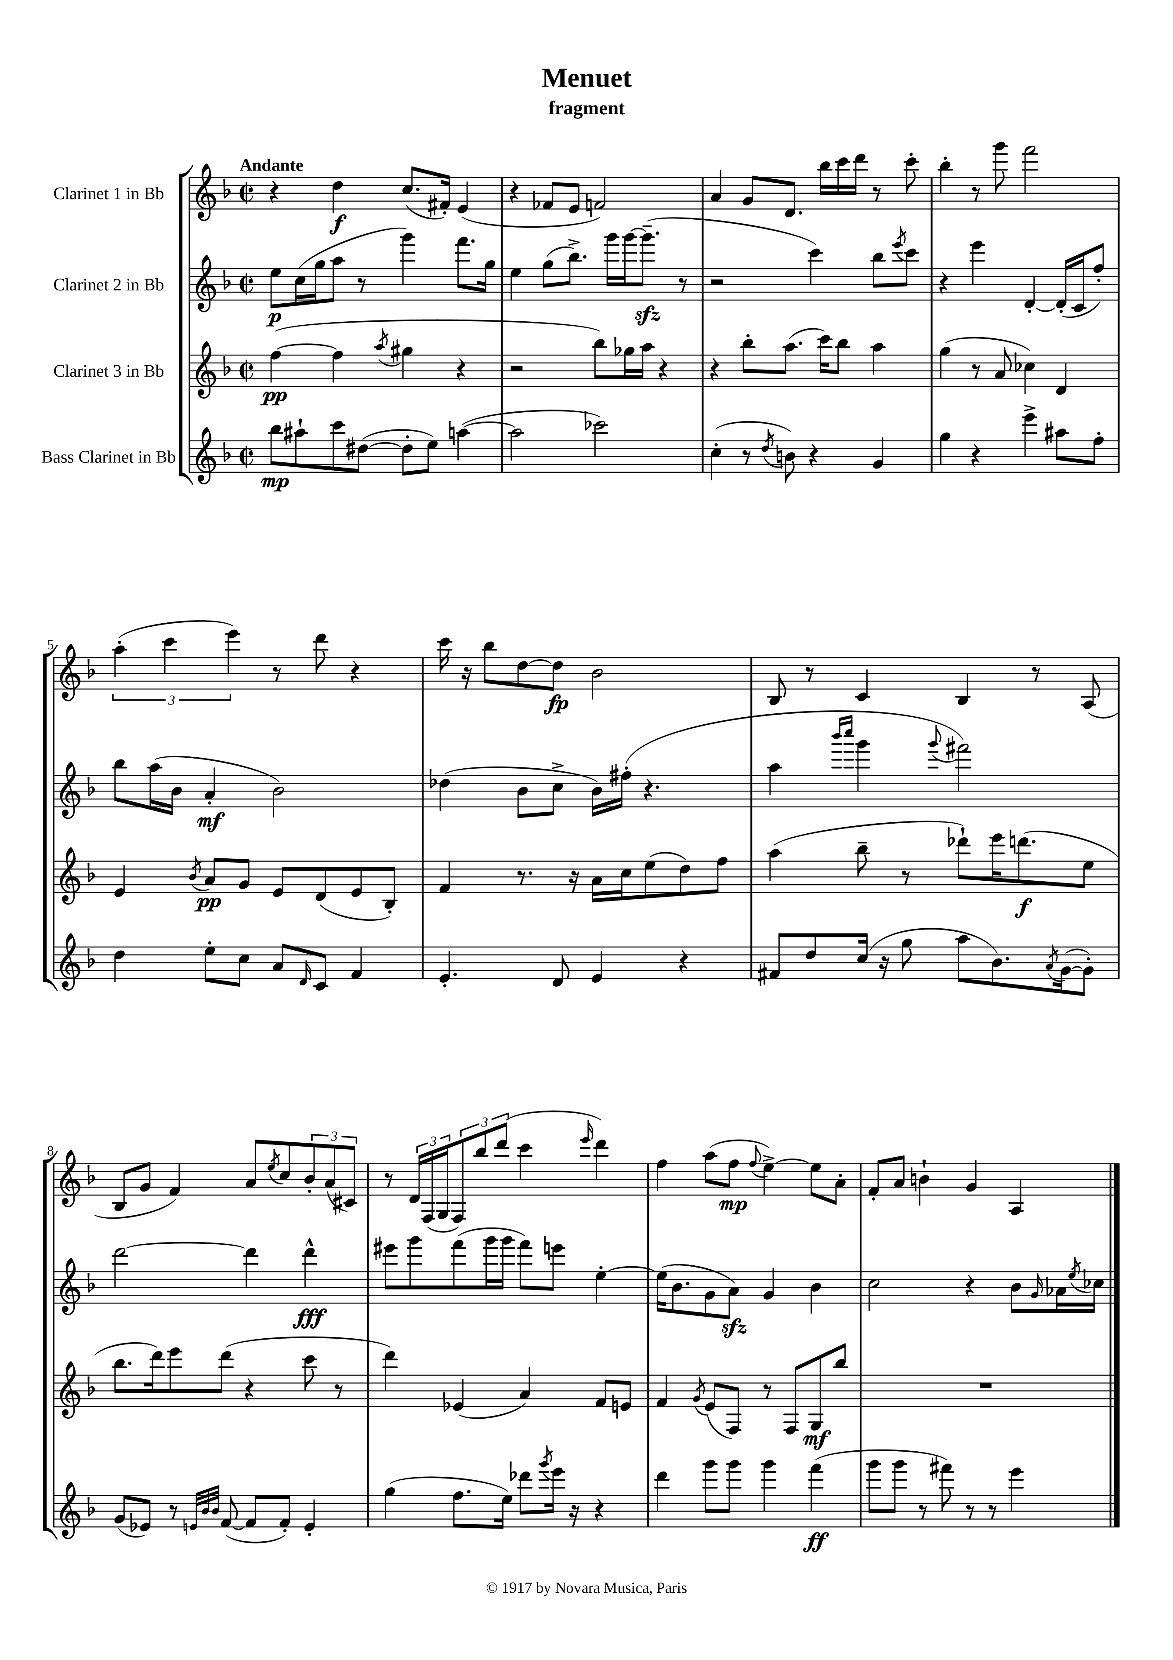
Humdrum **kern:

**kern	**kern	**kern	**kern
*staff4	*staff3	*staff2	*staff1
*clefG2	*clefG2	*clefG2	*clefG2
*k[b-]	*k[b-]	*k[b-]	*k[b-]
*M2/2	*M2/2	*M2/2	*M2/2
*met(c|)	*met(c|)	*met(c|)	*met(c|)
8bb-	([4ff	8ee	4r
8aa#`	.	(16cc	.
.	.	16gg	.
8ccc	4ff]	8aa	4dd
([8dd#	.	8r	.
.	8qaa	.	.
8dd#']	4gg#	4ggg)	(8.cc
8ee)	.	.	.
.	.	.	16f#')
([4aa	4r	8.fff	(4e
.	.	16gg	.
=	=	=	=
2aa]	2r	4ee	4r
.	.	(8gg	8f-
.	.	8.bb-^)	8e
2ccc-)	8bb-)	.	2f)
.	.	16ggg	.
.	16gg-	[16ggg	.
.	16aa	(8.ggg~]	.
.	4r	.	.
.	.	8r	.
=	=	=	=
(4cc'	4r	2r	4a
8r	8bb-'	.	8g
8qdd	.	.	.
8b)	(8.aa	.	8.d
4r	.	4ccc)	.
.	16ccc)	.	16bb-
.	8bb-	.	16ccc
.	.	.	16ddd
4g	4aa	8bb-	8r
.	.	8qeee	.
.	.	8ccc	8ccc'
=	=	=	=
4gg	(4gg	4r	4bb-'
4r	8r	4eee	8r
.	8a	.	8ggg
4eee^	4cc-)	[4d'	2fff
8aa#	4d	(16d']	.
.	.	16c	.
8ff'	.	8ff')	.
=	=	=	=
4dd	4e	8bb-	(6aa'
.	.	(16aa	.
.	.	.	6ccc
.	.	16b-	.
.	8qb-	.	.
8ee'	8a	4a'	.
.	.	.	6eee)
8cc	8g	.	.
8a	8e	2b-)	8r
16qqd	.	.	.
8c	(8d	.	8ddd
4f	8e	.	4r
.	8B-')	.	.
=	=	=	=
4.e'	4f	(4dd-	16ccc
.	.	.	16r
.	.	.	8bb-
.	8.r	8b-	[8dd
8d	.	8cc^	8dd]
.	16r	.	.
4e	16a	16b-)	2b-
.	16cc	(16ff#'	.
.	(8ee	4.r	.
4r	8dd)	.	.
.	8ff	.	.
=	=	=	=
8f#	(4aa	4aa	8B-
8dd	.	.	8r
.	.	16qqbbb-	.
.	.	16qqcccc	.
(16cc	8bb-~	4ggg	4c
16r	.	.	.
8gg	8r	.	.
.	.	8qqggg	.
8aa	8ddd-`)	2fff#)	4B-
8.b-)	16eee	.	.
.	(8.ddd	.	.
.	.	.	8r
8qa	.	.	.
([16g	.	.	.
8g'])	8ee	.	(8A
=	=	=	=
(8g	8.bb-	[2ddd	8B-
8e-)	.	.	8g
.	16ddd)	.	.
8r	8eee	.	4f)
32qqe	.	.	.
32qqb-	.	.	.
32qqb-	.	.	.
([8f	(8ddd	.	.
8f]	4r	4ddd]	8a
.	.	.	8qee
8f')	.	.	8cc
4e'	8ccc	4ddd^^	12b-'
.	.	.	(12a
.	8r	.	.
.	.	.	12c#)
=	=	=	=
(4gg	4ddd)	8eee#	8r
.	.	8ggg	24d
.	.	.	(24F
.	.	.	24G
8.ff	(4e-	(8fff	12F)
.	.	.	12bb-
.	.	16ggg	.
.	.	.	(12ddd
16ee)	.	16ggg	.
8ddd-	4a)	8fff)	4ccc
8qggg	.	.	.
16eee	.	8eee	.
16r	.	.	.
.	.	.	16qqeee
4r	8f	[4ee'	4ddd)
.	8e	.	.
=	=	=	=
4ddd	4f	(16ee]	4ff
.	.	8.b-	.
.	8qg	.	.
8ggg	(8e	8g	(8aa
8ggg	8F)	8a)	8ff
.	.	.	8qqff
4ggg	8r	4g	[4ee^)
.	8F	.	.
(4fff	8G	4b-	8ee]
.	8bb-	.	8a'
=	=	=	=
8ggg	1r	2cc	8f'
8ggg	.	.	8a
8r	.	.	4b`
8fff#)	.	.	.
8r	.	4r	4g
8r	.	.	.
4eee	.	8b-	4A
.	.	16qqg	.
.	.	16a-	.
.	.	8qee	.
.	.	16cc-	.
==	==	==	==
*-	*-	*-	*-
